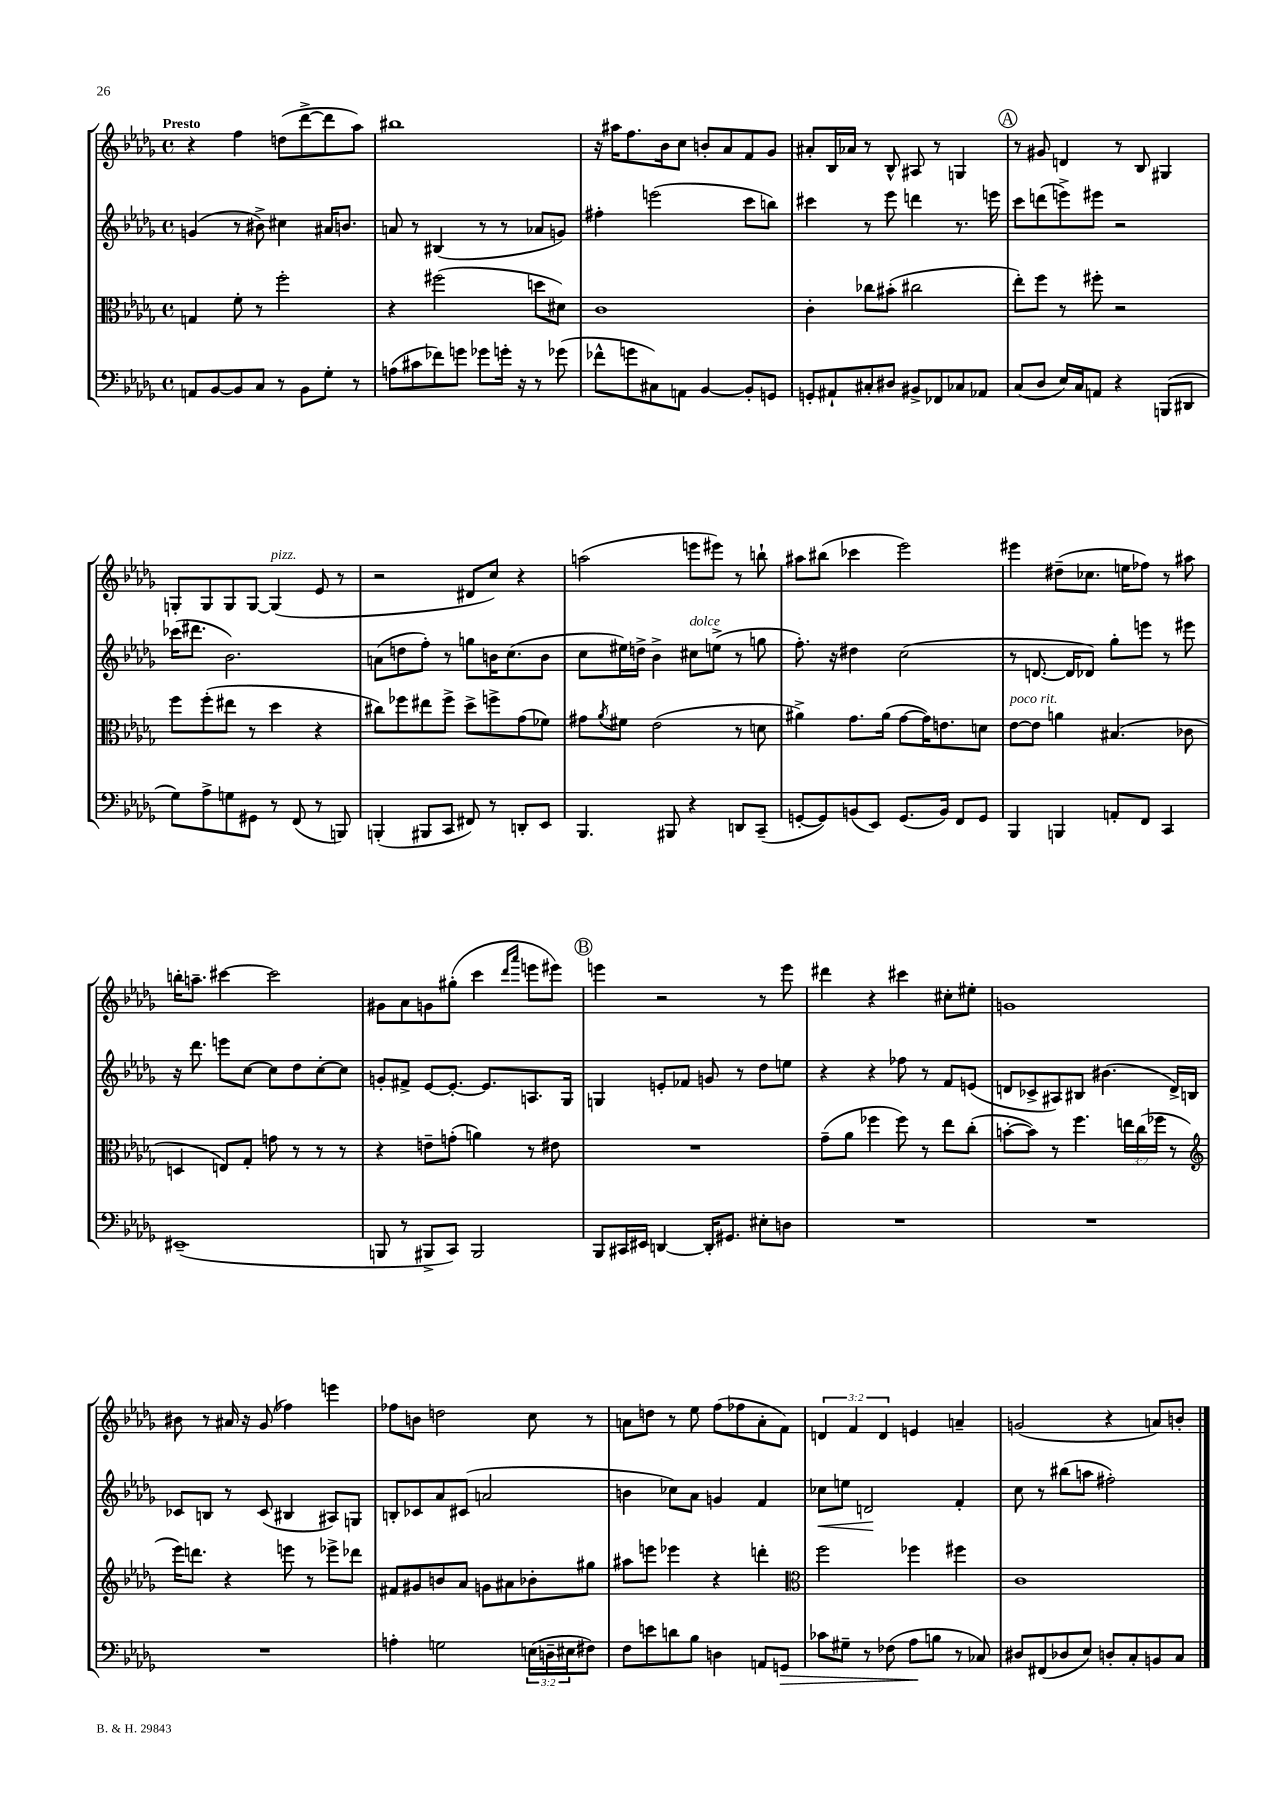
<<
\new StaffGroup <<
\new Staff = "s0" {
    \clef treble \key des \major \defaultTimeSignature \time 4/4 \override Staff.TupletNumber.text = #tuplet-number::calc-fraction-text \tempo "Presto"
    r4 f''4 d''8( des'''8~-> des'''8 aes''8) |
    bis''1 |
    r16 ais''16 f''8. bes'16 c''8 b'8-. aes'8 f'8 ges'8 |
    ais'8-. bes16 aes'16 r8 bes8-^ ais8 r8 g4 |
    \mark \markup { \circle "A" } r8 gis'8 d'4 r8 bes8 gis4 |
    g8-. g8 g8 g8~ g4^\markup { \italic "pizz." }( ees'8 r8 |
    r2 dis'8 c''8) r4 |
    a''2( e'''8 eis'''8) r8 b''8-! |
    ais''8 bis''8( ces'''4 ees'''2) |
    eis'''4 dis''8--( ces''8. e''16 fes''8) r8 ais''8 |
    b''16-. a''8.-- cis'''4~ cis'''2 |
    gis'8 aes'8 g'8 gis''8-.( c'''4 \grace { des'''16 aes'''16 } e'''8 eis'''8) |
    \mark \markup { \circle "B" } e'''4 r2 r8 e'''8 |
    dis'''4 r4 cis'''4 cis''8-. eis''8-. |
    g'1 |
    bis'8 r8 ais'16 r16 ges'8( fes''4) e'''4 |
    fes''8 b'8 d''2 c''8 r8 |
    a'8 d''8 r8 ees''8 f''8( fes''8 a'8-. f'8) |
    \tuplet 3/2 { d'4 f'4 d'4 } e'4 a'4-- |
    g'2( r4 a'8) b'8-. \bar "|." |
}
\new Staff = "s1" {
    \clef treble \key des \major \defaultTimeSignature \time 4/4
    g'4( r8 bis'8->) cis''4 ais'16 b'8. |
    a'8 r8 bis4( r8 r8 aes'8 g'8) |
    fis''4-. e'''2( c'''8 b''8) |
    cis'''4 r8 ees'''8 d'''4 r8. e'''16 |
    \mark \markup { \circle "A" } c'''8 d'''8( e'''8->) eis'''8 r2 |
    ces'''16( dis'''8. bes'2.) |
    a'8( d''8 f''8-.) r8 g''8 b'16 c''8.( b'8 |
    c''8 eis''16) d''16-> bes'4-> cis''8^\markup { \italic "dolce" } e''8->( r8 g''8 |
    f''8.-.) r16 dis''4 c''2( |
    r8 d'8.~ d'16 des'8) ges''8-. e'''8 r8 eis'''8 |
    r16 des'''8. e'''8 c''8~ c''8 des''8 c''8~-. c''8 |
    g'8-. fis'8-> ees'8~ ees'8.~-. ees'8. a8. ges16 |
    \mark \markup { \circle "B" } g4 e'8-. fes'8 g'8 r8 des''8 e''8 |
    r4 r4 fes''8 r8 f'8 e'8( |
    d'8 ces'8-> ais8) bis8 bis'4.( d'16->) b16 |
    ces'8 b8 r8 ces'8( bis4 ais8) g8 |
    b8-. ces'8 aes'8 cis'8( a'2 |
    b'4 ces''8) aes'8 g'4 f'4 |
    ces''8\< e''8 d'2\! f'4-. |
    c''8 r8 bis''8( a''8 fis''2-.) \bar "|." |
}
\new Staff = "s2" {
    \clef alto \key des \major \defaultTimeSignature \time 4/4 \override Staff.TupletNumber.text = #tuplet-number::calc-fraction-text
    g4 f'8-. r8 f''2-. |
    r4 fis''2( d''8 dis'8) |
    c'1 |
    c'4-. ces''8 bis'8-.( cis''2 |
    \mark \markup { \circle "A" } ees''8-.) f''8 r8 fis''8-. r2 |
    f''8 f''8-.( eis''8 r8 des''4 r4 |
    cis''8) fes''8 eis''8 fes''8-> des''8-> f''8-> ges'8( fes'8) |
    gis'8 \acciaccatura { aes'8 } fis'8 ees'2( r8 d'8 |
    ais'4->) ges'8. ais'16( ges'8~ ges'16) e'8. d'8 |
    ees'8~^\markup { \italic "poco rit." } ees'8 a'4 bis4.( ces'8 |
    d4 e8) ges8-. g'8 r8 r8 r8 |
    r4 e'8-- g'8-.( a'4) r8 eis'8 |
    \mark \markup { \circle "B" } R1 |
    ges'8--( aes'8 fes''4 fes''8) r8 ees''8 c''8-.( |
    b'8~-. b'8) r8 f''4. \tuplet 3/2 { e''16 c''16( fes''16 } r8 |
    \clef treble ees'''16) d'''8. r4 e'''8 r8 ees'''8-> des'''8 |
    fis'8 gis'8 b'8 aes'8 g'8 ais'8 bes'8-. gis''8 |
    ais''8 e'''8 ees'''4 r4 d'''4-. |
    \clef alto f''2 fes''4 fis''4 |
    c'1 \bar "|." |
}
\new Staff = "s3" {
    \clef bass \key des \major \defaultTimeSignature \time 4/4 \override Staff.TupletNumber.text = #tuplet-number::calc-fraction-text
    a,8 bes,8~ bes,8 c8 r8 bes,8 ges8-. r8 |
    a8( cis'8 fes'8) g'8 ges'8 g'16-. r16 r8 ges'8( |
    fes'8-^ g'8 cis8) a,8 bes,4~ bes,8-. g,8 |
    g,8-. ais,8-! cis8-. dis8 bis,8-> fes,8 ces8 aes,8 |
    \mark \markup { \circle "A" } c8( des8 ees16) c16 a,8 r4 b,,8( dis,8 |
    ges8) aes8-> g8 gis,8 r8 f,8( r8 b,,8) |
    b,,4-.( bis,,8 c,8 fis,8) r8 d,8-. ees,8 |
    bes,,4. bis,,8 r4 d,8 c,8--( |
    g,8~-. g,8) b,8( ees,8) g,8.( b,16) f,8 g,8 |
    bes,,4 b,,4 a,8-. f,8 c,4 |
    eis,1--( |
    b,,8 r8 bis,,8-> c,8) bis,,2 |
    \mark \markup { \circle "B" } bes,,8 cis,16 eis,16 d,4~ d,16-. gis,8. eis8-. d8 |
    R1 |
    R1 |
    R1 |
    a4-. g2 \tuplet 3/2 { e16( d16-- eis16 } fis8) |
    f8 e'8 d'8 bes8 d4 a,8 g,8\> |
    ces'8 gis8-- r8 fes8( aes8\! b8 r8 ces8) |
    dis8 fis,8( des8 ees8) d8-. c8-. b,8 c8 \bar "|." |
}
>>
>>
\layout { \context { \Score \remove "Bar_number_engraver" } }
